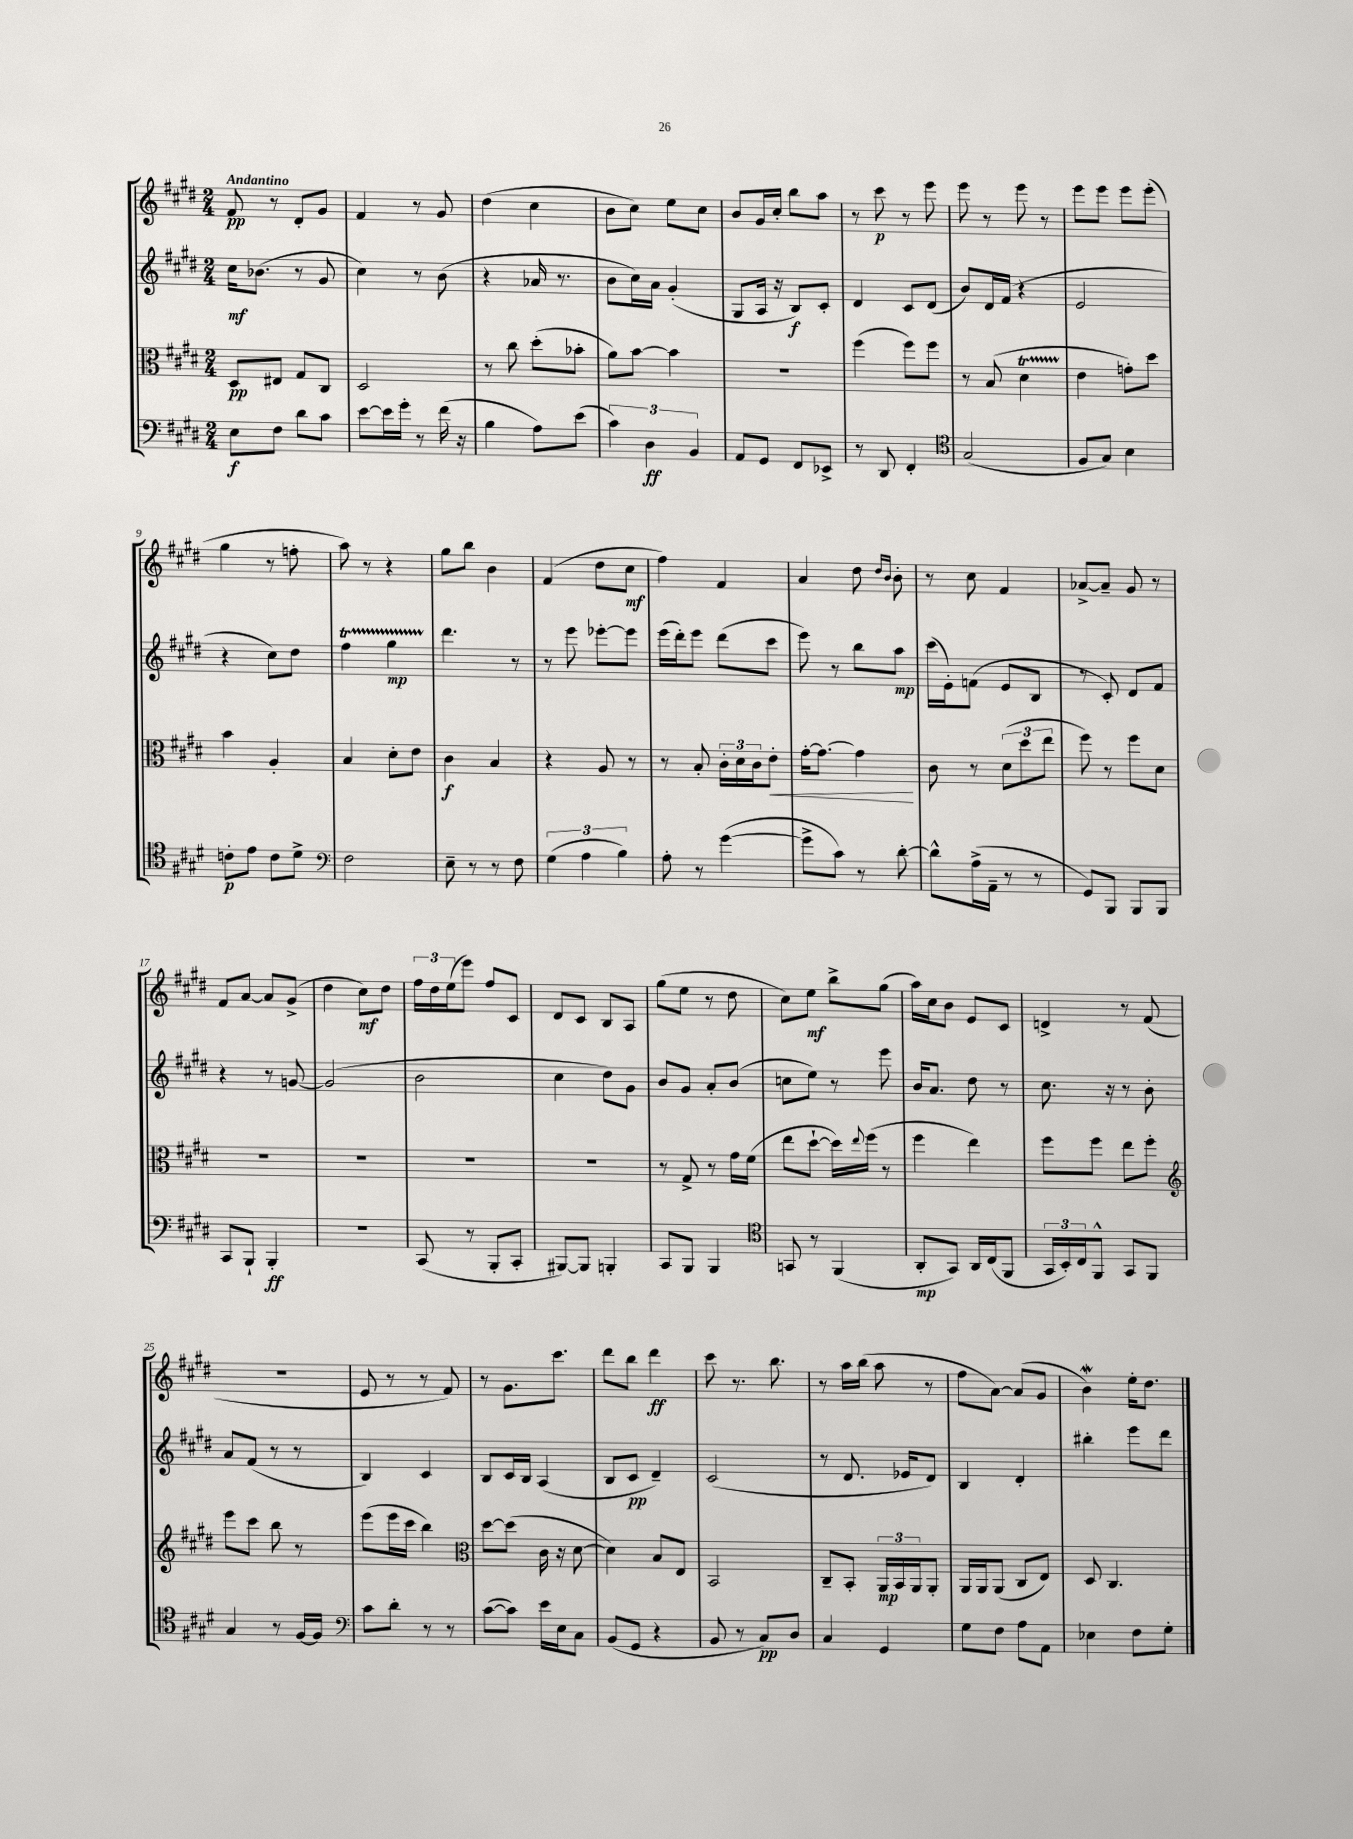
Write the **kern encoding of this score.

**kern	**dynam	**kern	**dynam	**kern	**dynam	**kern	**dynam
*part4	*part4	*part3	*part3	*part2	*part2	*part1	*part1
*staff4	*staff4	*staff3	*staff3	*staff2	*staff2	*staff1	*staff1
*clefF4	*	*clefC3	*	*clefG2	*	*clefG2	*
*k[f#c#g#d#]	*	*k[f#c#g#d#]	*	*k[f#c#g#d#]	*	*k[f#c#g#d#]	*
*M2/4	*	*M2/4	*	*M2/4	*	*M2/4	*
=1	=1	=1	=1	=1	=1	=1	=1
!	!	!	!	!	!	!LO:TX:a:B:t=Andantino	!
8E\L	f	8D#/L	pp	16cc#\KL	mf	8f#/	pp
.	.	.	.	(8.b-X\J	.	.	.
8F#\J	.	8E#X/J	.	.	.	8r	.
8d#\L	.	8G#/L	.	8r	.	8d#'/L	.
8c#\J	.	8C#/J	.	8g#/	.	8g#/J	.
=2	=2	=2	=2	=2	=2	=2	=2
[8e\L	.	2D#/	.	4cc#\)	.	4f#/	.
16e\L]	.	.	.	.	.	.	.
16g#'\JJ	.	.	.	.	.	.	.
8r	.	.	.	8r	.	8r	.
(16f#\	.	.	.	(8b\	.	8g#/	.
16r	.	.	.	.	.	.	.
=3	=3	=3	=3	=3	=3	=3	=3
4B\	.	8r	.	4r	.	(4dd#\	.
.	.	8cc#\	.	.	.	.	.
8A\L)	.	(8dd#'\L	.	16a-X/	.	4cc#\	.
.	.	.	.	8.r	.	.	.
(8e\J	.	8b-X'\J	.	.	.	.	.
=4	=4	=4	=4	=4	=4	=4	=4
6c#\)	.	8a\L)	.	8b\L	.	8b\L	.
.	.	[8b\J	.	16cc#\L)	.	8cc#\J)	.
6D#\	ff	.	.	.	.	.	.
.	.	.	.	16a\JJ	.	.	.
.	.	4b\]	.	(4g#'/	.	8ee\L	.
6BB/	.	.	.	.	.	.	.
.	.	.	.	.	.	8cc#\J	.
=5	=5	=5	=5	=5	=5	=5	=5
8AA/L	.	2r	.	8G#/L	.	8b/L	.
8GG#/J	.	.	.	16A/Jk	.	16g#/L	.
.	.	.	.	16r	.	16cc#'/JJ	.
8FF#/L	.	.	.	8B/L)	f	8bb\L	.
8EE-X^/J	.	.	.	8c#'/J	.	8aa\J	.
=6	=6	=6	=6	=6	=6	=6	=6
8r	.	(4ff#\	.	4d#/	.	8r	.
8DD#/	.	.	.	.	.	8ccc#\	p
4FF#'/	.	8ff#\L)	.	8c#/L	.	8r	.
.	.	8ff#\J	.	(8d#/J	.	8eee\	.
=7	=7	=7	=7	=7	=7	=7	=7
*clefC4	*	*	*	*	*	*	*
(2G#/	.	8r	.	8b/L)	.	8eee\	.
.	.	(8B/	.	16d#/L	.	8r	.
.	.	.	.	(16f#/JJ	.	.	.
.	.	4d#t\	.	4r	.	8eee\	.
.	.	.	.	.	.	8r	.
=8	=8	=8	=8	=8	=8	=8	=8
8F#/L	.	4e\	.	2e/	.	8eee\L	.
8G#/J)	.	.	.	.	.	8eee\J	.
4B\	.	8gn'\L)	.	.	.	8eee\L	.
.	.	8dd#\J	.	.	.	(8eee'\J	.
!!LO:LB:g=z
=9	=9	=9	=9	=9	=9	=9	=9
8cn'\L	p	4b\	.	4r	.	4gg#\	.
8e\J	.	.	.	.	.	.	.
8c\L	.	4A'/	.	8cc#\L)	.	8r	.
8d#^\J	.	.	.	8dd#\J	.	8ffn'\	.
=10	=10	=10	=10	=10	=10	=10	=10
*clefF4	*	*	*	*	*	*	*
2F#\	.	4B/	.	4ff#T\	.	8aa\)	.
.	.	.	.	.	.	8r	.
.	.	8d#'\L	.	4gg#TTT\	mp	4r	.
.	.	8e\J	.	.	.	.	.
=11	=11	=11	=11	=11	=11	=11	=11
8E~\	.	4c#\	f	4.ddd#\	.	8gg#\L	.
8r	.	.	.	.	.	8bb\J	.
8r	.	4B/	.	.	.	4b\	.
8F#\	.	.	.	8r	.	.	.
=12	=12	=12	=12	=12	=12	=12	=12
(6G#\	.	4r	.	8r	.	(4f#/	.
.	.	.	.	8eee\	.	.	.
6A\	.	.	.	.	.	.	.
.	.	8A/	.	[8eee-X'\L	.	8dd#\L	.
6B\)	.	.	.	.	.	.	.
.	.	8r	.	8eee-\J]	.	8cc#\J	mf
=13	=13	=13	=13	=13	=13	=13	=13
8A'\	.	8r	.	(16eee\LL	.	4ff#\)	.
.	.	.	.	16ddd#'\J)	.	.	.
8r	.	8B'/	.	8eee\J	.	.	.
([4g#\	.	24c#'\LL	.	(8ddd#\L	.	4f#/	.
.	.	24d#\	.	.	.	.	.
.	.	24c#\J	.	.	.	.	.
!	!	!	!LO:HP:b	!	!	!	!
.	.	8e'\J	<	8ccc#\J	.	.	.
=14	=14	=14	=14	=14	=14	=14	=14
8g#^\L]	.	[16g#'\KL	.	8eee\)	.	4a/	.
.	.	8.g#\J_	.	.	.	.	.
8c#\J)	.	.	.	8r	.	.	.
8r	.	4g#\]	.	8bb\L	.	8dd#\	.
.	.	.	.	.	.	16qqdd#/LL	.
.	.	.	.	.	.	16qqb/JJ	.
[8d#'\	.	.	.	8aa\J	mp	8b'\	.
.	.	.	[	.	.	.	.
=15	=15	=15	=15	=15	=15	=15	=15
8d#^^\L]	.	8c#\	.	(16ccc#\LL	.	8r	.
.	.	.	.	16e'\J)	.	.	.
(16A^\L	.	8r	.	(8fn\J	.	8cc#\	.
16AA~\JJ	.	.	.	.	.	.	.
8r	.	(12d#\L	.	8e/L	.	4f#/	.
.	.	12dd#\	.	.	.	.	.
8r	.	.	.	8B/J	.	.	.
.	.	12ee\J	.	.	.	.	.
=16	=16	=16	=16	=16	=16	=16	=16
8GG#/L)	.	8ff#\)	.	8r	.	[8a-X^/L	.
8BBB/J	.	8r	.	8c#'/)	.	8a-~/J]	.
8BBB/L	.	8ff#\L	.	8d#/L	.	8g#/	.
8BBB/J	.	8d#\J	.	8f#/J	.	8r	.
!!LO:LB:g=z
=17	=17	=17	=17	=17	=17	=17	=17
8CC#/L	.	2r	.	4r	.	8f#/L	.
8BBB`/J	.	.	.	.	.	[8a/J	.
4BBB'/	ff	.	.	8r	.	8a/L]	.
.	.	.	.	[8gn/	.	(8g#^/J	.
=18	=18	=18	=18	=18	=18	=18	=18
2r	.	2r	.	(2g/]	.	4dd#\	.
.	.	.	.	.	.	8cc#\L)	mf
.	.	.	.	.	.	8dd#\J	.
=19	=19	=19	=19	=19	=19	=19	=19
(8CC#/	.	2r	.	2b\	.	24ff#\LL	.
.	.	.	.	.	.	24dd#\	.
.	.	.	.	.	.	(24ee\J	.
8r	.	.	.	.	.	8eee\J)	.
8BBB'/L	.	.	.	.	.	8ff#/L	.
8CC#'/J	.	.	.	.	.	8c#/J	.
=20	=20	=20	=20	=20	=20	=20	=20
[8BBB#X/L)	.	2r	.	4cc#\	.	8d#/L	.
8BBB#/J]	.	.	.	.	.	8c#/J	.
4BBBn'/	.	.	.	8dd#\L)	.	8B/L	.
.	.	.	.	8g#\J	.	8A/J	.
=21	=21	=21	=21	=21	=21	=21	=21
8CC#/L	.	8r	.	8b/L	.	(8gg#\L	.
8BBB/J	.	8G#^/	.	8g#/J	.	8ee\J	.
4BBB/	.	8r	.	8a'/L	.	8r	.
.	.	16g#\LL	.	(8b/J	.	8dd#\	.
.	.	(16f#\JJ	.	.	.	.	.
=22	=22	=22	=22	=22	=22	=22	=22
*clefC4	*	*	*	*	*	*	*
8GGn/	.	8ee\L	.	8ccn\L	.	8cc#\L)	.
8r	.	[8dd#`\J	.	8ee\J)	.	8ee\J	mf
(4FF#/	.	16dd#\LL])	.	8r	.	8bb^\L	.
.	.	8qqee/	.	.	.	.	.
.	.	(16ff#\JJ	.	.	.	.	.
.	.	8r	.	8eee\	.	(8gg#\J	.
=23	=23	=23	=23	=23	=23	=23	=23
8AA'/L	mp	4ff#\	.	16b/KL	.	16aa\LL)	.
.	.	.	.	8.a/J	.	16cc#\J	.
8GG#/J)	.	.	.	.	.	8b\J	.
16AA/LL	.	4ee\)	.	8dd#\	.	8e/L	.
(16C#/J	.	.	.	.	.	.	.
8FF#/J	.	.	.	8r	.	8c#/J	.
=24	=24	=24	=24	=24	=24	=24	=24
24GG#/LL	.	8ff#\L	.	8.cc#\	.	4dn^/	.
24BB'/)	.	.	.	.	.	.	.
24C#/J	.	.	.	.	.	.	.
8FF#^^/J	.	8ff#\J	.	.	.	.	.
.	.	.	.	16r	.	.	.
8GG#/L	.	8ee\L	.	8r	.	8r	.
8FF#/J	.	8ff#'\J	.	8b'\	.	(8f#/	.
!!LO:LB:g=z
=25	=25	=25	=25	=25	=25	=25	=25
*	*	*clefG2	*	*	*	*	*
4G#/	.	8eee\L	.	8a/L	.	2r	.
.	.	8ccc#\J	.	(8f#/J	.	.	.
8r	.	8bb\	.	8r	.	.	.
[16F#/LL	.	8r	.	8r	.	.	.
16F#/JJ]	.	.	.	.	.	.	.
=26	=26	=26	=26	=26	=26	=26	=26
*clefF4	*	*	*	*	*	*	*
8c#\L	.	(8eee\L	.	4B/)	.	8e/	.
8d#'\J	.	16eee\L	.	.	.	8r	.
.	.	16ccc#\JJ	.	.	.	.	.
8r	.	4bb\)	.	4c#/	.	8r	.
8r	.	.	.	.	.	8f#/)	.
=27	=27	=27	=27	=27	=27	=27	=27
*	*	*clefC3	*	*	*	*	*
([8c#\L	.	[8dd#\L	.	8B/L	.	8r	.
8c#\J])	.	(8dd#\J]	.	16c#/L	.	8.g#\L	.
.	.	.	.	16B/JJ	.	.	.
16e\LL	.	16c#\	.	(4A/	.	.	.
16E\J	.	16r	.	.	.	8.ccc#\J	.
8C#\J	.	[8d#\	.	.	.	.	.
=28	=28	=28	=28	=28	=28	=28	=28
(8BB/L	.	4d#\])	.	8B/L	.	8ddd#\L	.
8GG#/J	.	.	.	8c#/J	pp	8bb\J	.
4r	.	8B/L	.	4d#~/)	.	4ddd#\	ff
.	.	8E/J	.	.	.	.	.
=29	=29	=29	=29	=29	=29	=29	=29
8BB/	.	2BB/	.	(2c#/	.	8ccc#\	.
8r	.	.	.	.	.	8.r	.
8C#/L)	pp	.	.	.	.	.	.
.	.	.	.	.	.	8.bb\	.
8D#/J	.	.	.	.	.	.	.
=30	=30	=30	=30	=30	=30	=30	=30
4C#/	.	8C#~/L	.	8r	.	8r	.
.	.	8BB'/J	.	8.d#/	.	16aa\LL	.
.	.	.	.	.	.	(16bb\JJ	.
4GG#/	.	24AA/LL	mp	.	.	8aa\	.
.	.	24BB/	.	.	.	.	.
.	.	.	.	16e-X/KL	.	.	.
.	.	24AA/J	.	.	.	.	.
.	.	8AA'/J	.	8d#/J)	.	8r	.
=31	=31	=31	=31	=31	=31	=31	=31
8G#\L	.	16AA/LL	.	4B/	.	8ff#\L	.
.	.	16AA/J	.	.	.	.	.
8F#\J	.	(8AA/J	.	.	.	[8a\J)	.
8A\L	.	8C#/L	.	4d#'/	.	(8a/L]	.
8AA\J	.	8E/J)	.	.	.	8g#/J	.
=32	=32	=32	=32	=32	=32	=32	=32
4E-X\	.	8D#/	.	4bb#X'\	.	4bW\)	.
.	.	4.C#/	.	.	.	.	.
8F#\L	.	.	.	8eee\L	.	16ee'\KL	.
.	.	.	.	.	.	8.dd#\J	.
8G#'\J	.	.	.	8ddd#\J	.	.	.
==	==	==	==	==	==	==	==
*-	*-	*-	*-	*-	*-	*-	*-
